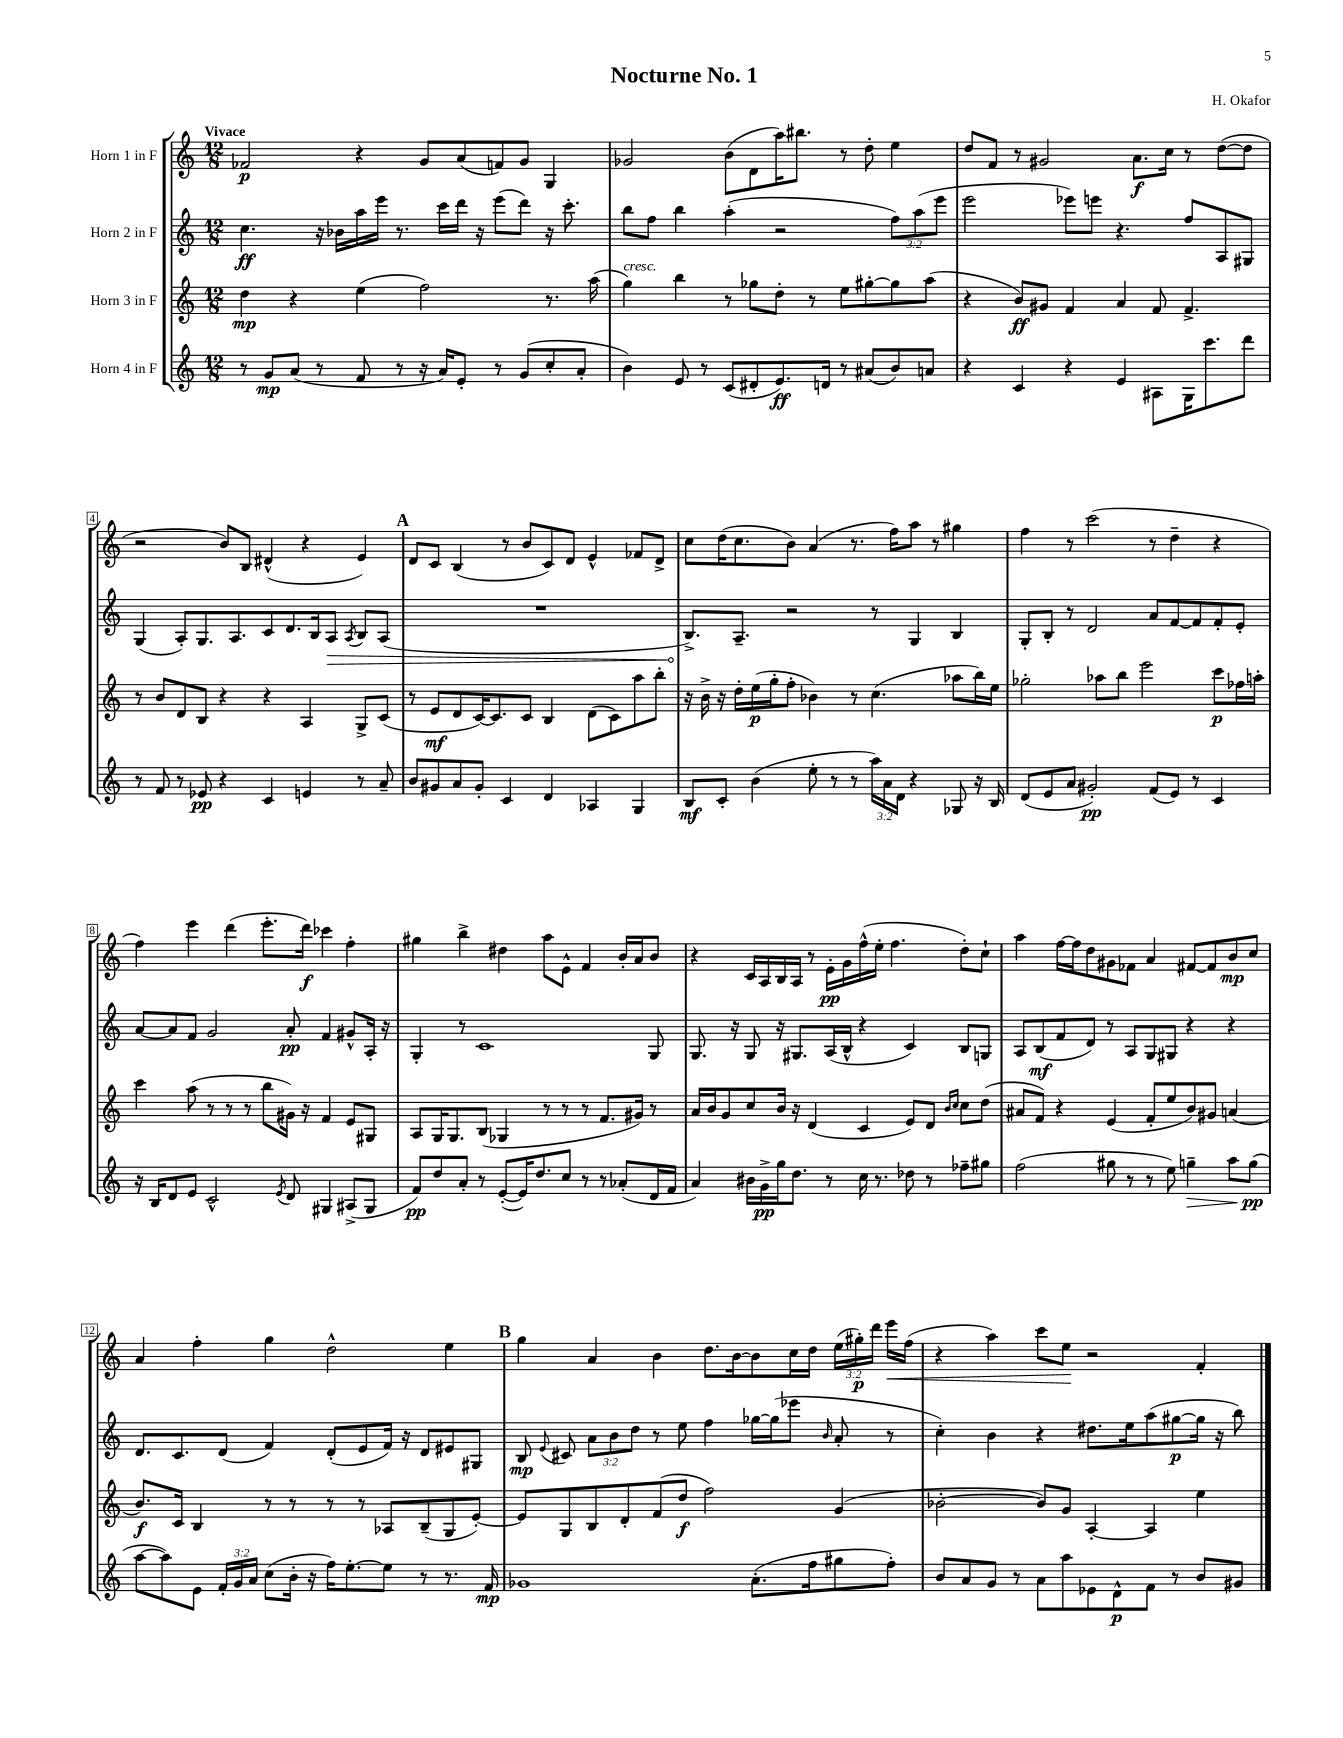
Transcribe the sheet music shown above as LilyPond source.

\header { title = "Nocturne No. 1" composer = "H. Okafor" }
<<
\new StaffGroup <<
\new Staff = "s0" \with { instrumentName = "Horn 1 in F" } {
    \clef treble \key c \major \numericTimeSignature \time 12/8 \override Staff.TupletNumber.text = #tuplet-number::calc-fraction-text \tempo "Vivace"
    \autoBeamOff fes'2\p r4 g'8[ a'8( f'8) g'8] g4 |
    ges'2 b'8[( d'8 a''16) bis''8.] r8 d''8-. e''4 |
    d''8[ f'8] r8 gis'2 a'8.[\f c''16] r8 d''8[~( d''8] |
    r2 b'8[) b8] dis'4-^( r4 e'4) |
    \mark \markup { \bold "A" } d'8[ c'8] b4( r8 b'8[ c'8) d'8] e'4-^ fes'8[ d'8]-> |
    c''8[ d''16( c''8. b'8]) a'4( r8. f''16[) a''8] r8 gis''4 |
    f''4 r8 c'''2( r8 d''4-- r4 |
    f''4) e'''4 d'''4( e'''8.[-. d'''16]\f) ces'''4 f''4-. |
    gis''4 b''4-> dis''4 a''8[ e'8]-^ f'4 b'16[-. a'16 b'8] |
    r4 c'16[ a16 b16 a16] r8 e'16[-.\pp g'16 f''16-^( e''16]-. f''4. d''8[-.) c''8]-! |
    a''4 f''16[~ f''16 d''8 gis'8 fes'8] a'4 fis'8[~ fis'8 b'8\mp c''8] |
    a'4 f''4-. g''4 d''2-^ e''4 |
    \mark \markup { \bold "B" } g''4 a'4 b'4 d''8.[ b'16~ b'8 c''16 d''16] \tuplet 3/2 { e''16[( gis''16-.\p) d'''16] } e'''16[\< f''16]( |
    r4 a''4) c'''8[ e''8]\! r2 f'4-. \bar "|." |
}
\new Staff = "s1" \with { instrumentName = "Horn 2 in F" } {
    \clef treble \key c \major \numericTimeSignature \time 12/8 \override Staff.TupletNumber.text = #tuplet-number::calc-fraction-text
    \autoBeamOff c''4.\ff r16 bes'16[ a''16 e'''16] r8. c'''16[ d'''16] r16 e'''8[( d'''8]) r16 c'''8.-. |
    b''8[ f''8] b''4 a''4-.( r2 \tuplet 3/2 { f''8[) a''8( e'''8] } |
    e'''2 ees'''8[) e'''8] r4. f''8[ a8 gis8] |
    g4( a8[-.) g8. a8. c'8 d'8. b16 \once \override Hairpin.circled-tip = ##t a8]\> \acciaccatura { a8 } b8[ a8]( |
    \mark \markup { \bold "A" } R1. |
    b8.[->\!) a8.]-- r2 r8 g4 b4 |
    g8[-. b8]-. r8 d'2 a'8[ f'8~ f'8 f'8-. e'8]-. |
    a'8[~ a'8 f'8] g'2 a'8-.\pp f'4 gis'8[-^ a16]-. r16 |
    g4-. r8 c'1 g8 |
    g8. r16 g8 r16 gis8.[ a16( b16]-^ r4 c'4) b8[ g8] |
    a8[ b8\mf( f'8 d'8]) r8 a8[ g8 gis8] r4 r4 |
    d'8.[ c'8. d'8]( f'4) d'8[-.( e'8 f'16]) r16 d'8[ eis'8 gis8] |
    \mark \markup { \bold "B" } b8\mp \appoggiatura { e'8 } cis'8 \tuplet 3/2 { a'8[ b'8 d''8] } r8 e''8 f''4 ges''16[~ ges''16( ees'''8] \grace { b'16 } a'8-. r8 |
    c''4-.) b'4 r4 dis''8.[ e''16 a''8( gis''8~\p gis''16] r16 b''8) \bar "|." |
}
\new Staff = "s2" \with { instrumentName = "Horn 3 in F" } {
    \clef treble \key c \major \numericTimeSignature \time 12/8
    \autoBeamOff d''4\mp r4 e''4( f''2) r8. a''16( |
    g''4^\markup { \italic "cresc." }) b''4 r8 ges''8[ d''8]-. r8 e''8[ gis''8~-. gis''8 a''8]( |
    r4 b'8[\ff) gis'8] f'4 a'4 f'8 f'4.-> |
    r8 b'8[ d'8 b8] r4 r4 a4 g8[-> c'8]( |
    \mark \markup { \bold "A" } r8 e'8[\mf d'8 c'16~) c'8. c'8] b4 d'8[( c'8) a''8 b''8]-. |
    r16 b'16-> r16 d''16[-. e''16\p( g''16-. f''8]-. bes'4) r8 c''4.( aes''8[ b''16) e''16] |
    ges''2-. aes''8[ b''8] e'''2 c'''8[\p fes''16 a''16]-. |
    c'''4 a''8( r8 r8 r8 b''8[ gis'16]) r16 f'4 e'8[ gis8] |
    a8[ g16 g8. b8]( ges4 r8 r8 r8 f'8.[ gis'16]) r8 |
    a'16[ b'16 g'8 c''8 b'16] r16 d'4( c'4 e'8[) d'8] \grace { b'16[ c''16] } c''8[ d''8]( |
    ais'8[ f'8]) r4 e'4( f'8[-. e''8 b'8) gis'8] a'4( |
    b'8.[\f) c'16] b4 r8 r8 r8 r8 aes8[ b8--( g8 e'8]~-.) |
    \mark \markup { \bold "B" } e'8[ g8 b8 d'8-. f'8( d''8]\f f''2) g'4( |
    bes'2~-. bes'8[) g'8] a4~-. a4 e''4 \bar "|." |
}
\new Staff = "s3" \with { instrumentName = "Horn 4 in F" } {
    \clef treble \key c \major \numericTimeSignature \time 12/8 \override Staff.TupletNumber.text = #tuplet-number::calc-fraction-text
    \autoBeamOff r8 g'8[\mp a'8]( r8 f'8 r8 r16 a'16[) e'8]-. r8 g'8[( c''8-. a'8]-. |
    b'4) e'8 r8 c'8[( dis'8-. e'8.\ff) d'16] r8 ais'8[( b'8) a'8] |
    r4 c'4 r4 e'4 ais8[ g16 c'''8. d'''8] |
    r8 f'8 r8 ees'8\pp r4 c'4 e'4 r8 a'8-- |
    \mark \markup { \bold "A" } b'8[ gis'8 a'8 gis'8]-. c'4 d'4 aes4 g4 |
    b8[\mf c'8]-. b'4( e''8-. r8 r8 \tuplet 3/2 { a''16[) a'16 d'16] } r4 ges8 r16 b16 |
    d'8[( e'8 a'8] gis'2-.\pp) f'8[( e'8]) r8 c'4 |
    r16 b16[ d'8 e'8] c'2-^ \acciaccatura { e'8 } d'8 gis4 ais8[->( gis8] |
    f'8[\pp) d''8 a'8]-. r8 e'8[~-.( e'16) d''8. c''8] r8 r8 aes'8[-.( d'16 f'16] |
    a'4) bis'16[ g'16->\pp g''16 d''8.] r8 c''16 r8. des''8 r8 fes''8[-- gis''8] |
    f''2( gis''8 r8 r8 e''8) g''4--\> a''8[ g''8]\pp\!( |
    a''8[~ a''8) e'8] \tuplet 3/2 { f'16[-. g'16 a'16] } c''8[( b'16]-. r16 f''16[) e''8.~-. e''8] r8 r8. f'16\mp |
    \mark \markup { \bold "B" } ges'1 a'8.[-.( f''16 gis''8 f''8]-.) |
    b'8[ a'8 g'8] r8 a'8[ a''8 ees'8 d'8-^\p f'8] r8 b'8[ gis'8] \bar "|." |
}
>>
>>
\layout { \context { \Score \override BarNumber.stencil = #(make-stencil-boxer 0.1 0.3 ly:text-interface::print) } }
